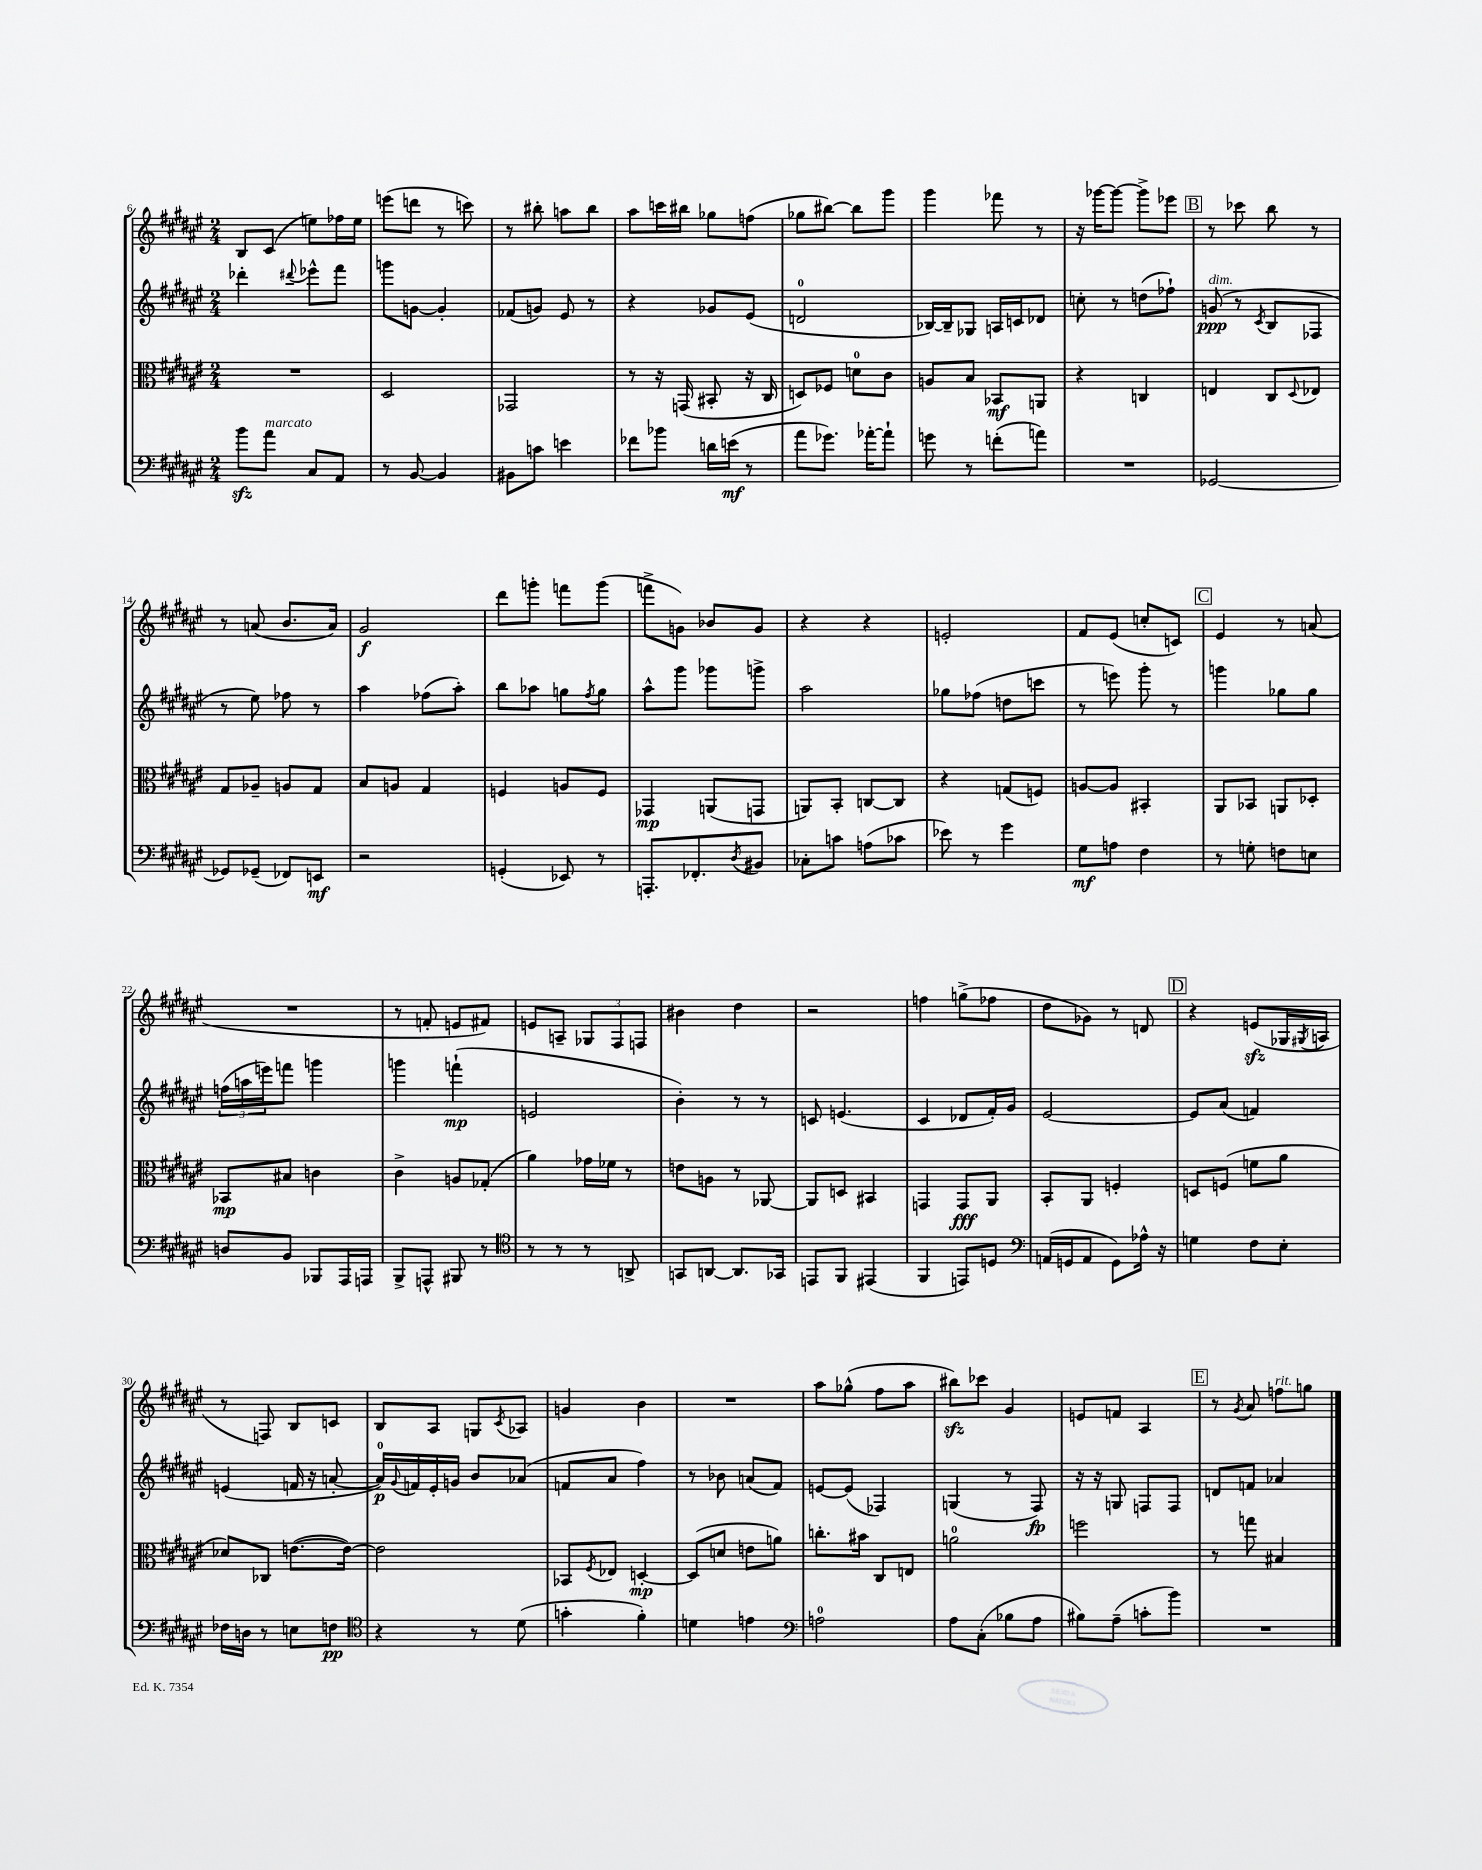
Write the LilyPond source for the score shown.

<<
\new StaffGroup <<
\new Staff = "s0" {
    \clef treble \key fis \major \numericTimeSignature \time 2/4
    b8 cis'8( e''8) fes''16 e''16 |
    e'''8( d'''8 r8 c'''8) |
    r8 bis''8-. a''8 bis''8 |
    ais''8 c'''16 bis''16 ges''8 f''8( |
    ges''8 bis''8~) bis''8 gis'''8 |
    gis'''4 fes'''8 r8 |
    r16 ges'''16~ ges'''8~ ges'''8-> ees'''8 |
    \mark \markup { \box "B" } r8 ces'''8 b''8 r8 |
    r8 a'8( b'8. a'16) |
    gis'2\f |
    dis'''8 g'''8-. f'''8 g'''8( |
    f'''8-> g'8) bes'8 g'8 |
    r4 r4 |
    e'2-. |
    fis'8 eis'8( c''8-. c'8) |
    \mark \markup { \box "C" } eis'4 r8 a'8( |
    R2 |
    r8 f'8-. e'8 fis'8) |
    e'8 a8-- \tuplet 3/2 { ges8 fis8 f8 } |
    bis'4 dis''4 |
    r2 |
    f''4 g''8->( fes''8 |
    dis''8 ges'8) r8 d'8 |
    \mark \markup { \box "D" } r4 e'8\sfz( ges16 \acciaccatura { gis8 } a16 |
    r8 f8) b8 c'8 |
    b8 ais8 g8 \acciaccatura { cis'8 } aes8 |
    g'4 b'4 |
    R2 |
    ais''8 ges''8-^( fis''8 ais''8 |
    bis''8\sfz) ces'''8 gis'4 |
    e'8 f'8 ais4 |
    \mark \markup { \box "E" } r8 \acciaccatura { gis'8 } ais'8 f''8^\markup { \italic "rit." } g''8 \bar "|." |
}
\new Staff = "s1" {
    \clef treble \key fis \major \numericTimeSignature \time 2/4
    des'''4-. \appoggiatura { dis'''8 } ees'''8-^ fis'''8 |
    g'''8 g'8~ g'4-. |
    fes'8( g'8) eis'8 r8 |
    r4 ges'8 eis'8( |
    d'2-0 |
    bes16~) bes16-- ges8 a16 c'16 des'8 |
    c''8-. r8 d''8( fes''8-!) |
    \mark \markup { \box "B" } g'8\ppp^\markup { \italic "dim." }( r8 \acciaccatura { cis'8 } b8 fes8 |
    r8 eis''8) fes''8 r8 |
    ais''4 fes''8( ais''8-.) |
    b''8 aes''8 g''8 \acciaccatura { fis''8 } g''8 |
    ais''8-^ gis'''8 ges'''8 g'''8-> |
    ais''2 |
    ges''8 fes''8( d''8 c'''8 |
    r8 e'''8) gis'''8-. r8 |
    \mark \markup { \box "C" } g'''4 ges''8 ges''8 |
    \tuplet 3/2 { f''16( a''16 e'''16) } f'''8 g'''4 |
    g'''4 f'''4-!\mp( |
    e'2 |
    b'4-.) r8 r8 |
    c'8 e'4.( |
    cis'4 des'8 fis'16-.) gis'16 |
    eis'2~ |
    \mark \markup { \box "D" } eis'8 ais'8( f'4) |
    e'4( f'16 r16 a'8~-. |
    a'16-0\p) \appoggiatura { gis'8 } f'16 eis'16-. g'16 b'8 aes'8( |
    f'8 ais'8 fis''4) |
    r8 bes'8 a'8( fis'8) |
    e'8~ e'8( fes4) |
    g4( r8 fis8\fp) |
    r16 r16 g8 f8 f8 |
    \mark \markup { \box "E" } d'8 f'8 aes'4 \bar "|." |
}
\new Staff = "s2" {
    \clef alto \key fis \major \numericTimeSignature \time 2/4
    R2 |
    dis2 |
    ges,2 |
    r8 r16 g,16( bis,8-. r16 cis16 |
    d8) fes8 d'8-0 cis'8 |
    a8 b8 bes,8\mf a,8 |
    r4 c4 |
    \mark \markup { \box "B" } e4 cis8 \appoggiatura { dis8 } ees8 |
    gis8 aes8-- a8 gis8 |
    b8 a8 gis4 |
    f4 a8 f8 |
    ges,4\mp a,8( g,8 |
    a,8) b,8-. c8~ c8 |
    r4 g8( f8) |
    a8~ a8 bis,4-. |
    \mark \markup { \box "C" } ais,8 bes,8 a,8 des8-. |
    bes,8\mp bis8 c'4 |
    cis'4-> a8 ges8-.( |
    ais'4) ges'16 fes'16 r8 |
    e'8 a8 r8 aes,8~ |
    aes,8 d8 bis,4 |
    g,4 g,8\fff ais,8 |
    b,8-. ais,8 f4-. |
    \mark \markup { \box "D" } d8 f8( f'8 ais'8 |
    des'8) ces8 e'8.~( e'16~) |
    e'2 |
    bes,8 \acciaccatura { fis8 } ees8 d4~-.\mp |
    d8( d'8 e'8 a'8) |
    c''8.-. bis'16 cis8 e8 |
    a'2-0 |
    f''2 |
    \mark \markup { \box "E" } r8 g''8 bis4 \bar "|." |
}
\new Staff = "s3" {
    \clef bass \key fis \major \numericTimeSignature \time 2/4
    b'8\sfz ais'8^\markup { \italic "marcato" } cis8 ais,8 |
    r8 b,8~ b,4 |
    bis,8 c'8 e'4 |
    fes'8 bes'8 d'16 e'16\mf( r8 |
    ais'8 ges'8.) aes'16~-. aes'8-! |
    g'8 r8 f'8-.( a'8) |
    R2 |
    \mark \markup { \box "B" } ges,2~ |
    ges,8 ges,8--( fes,8) e,8\mf |
    r2 |
    g,4-.( ees,8) r8 |
    a,,8.-. fes,8.-. \acciaccatura { dis8 } bis,8 |
    ces8-. c'8 a8( ces'8 |
    ees'8) r8 gis'4 |
    gis8\mf a8 fis4 |
    \mark \markup { \box "C" } r8 g8-. f8 e8 |
    d8 b,8 bes,,8 ais,,16 a,,16 |
    b,,8-> a,,8-^ bis,,8 r8 |
    \clef tenor r8 r8 r8 a,8-> |
    g,8 a,8~ a,8. ges,16 |
    e,8 fis,8 eis,4( |
    fis,4 e,8) d8 |
    \clef bass a,16( g,16 a,8 g,8) aes16-^ r16 |
    \mark \markup { \box "D" } g4 fis8 eis8-. |
    fes16 d16 r8 e8 f8\pp |
    \clef tenor r4 r8 dis'8( |
    g'4-. fis'4-.) |
    d'4 e'4 |
    \clef bass a2-0 |
    ais8 cis8-.( bes8 ais8 |
    bis8) ais8--( c'8-. b'8) |
    \mark \markup { \box "E" } R2 \bar "|." |
}
>>
>>
\layout { \context { \Score currentBarNumber = #6 } }
